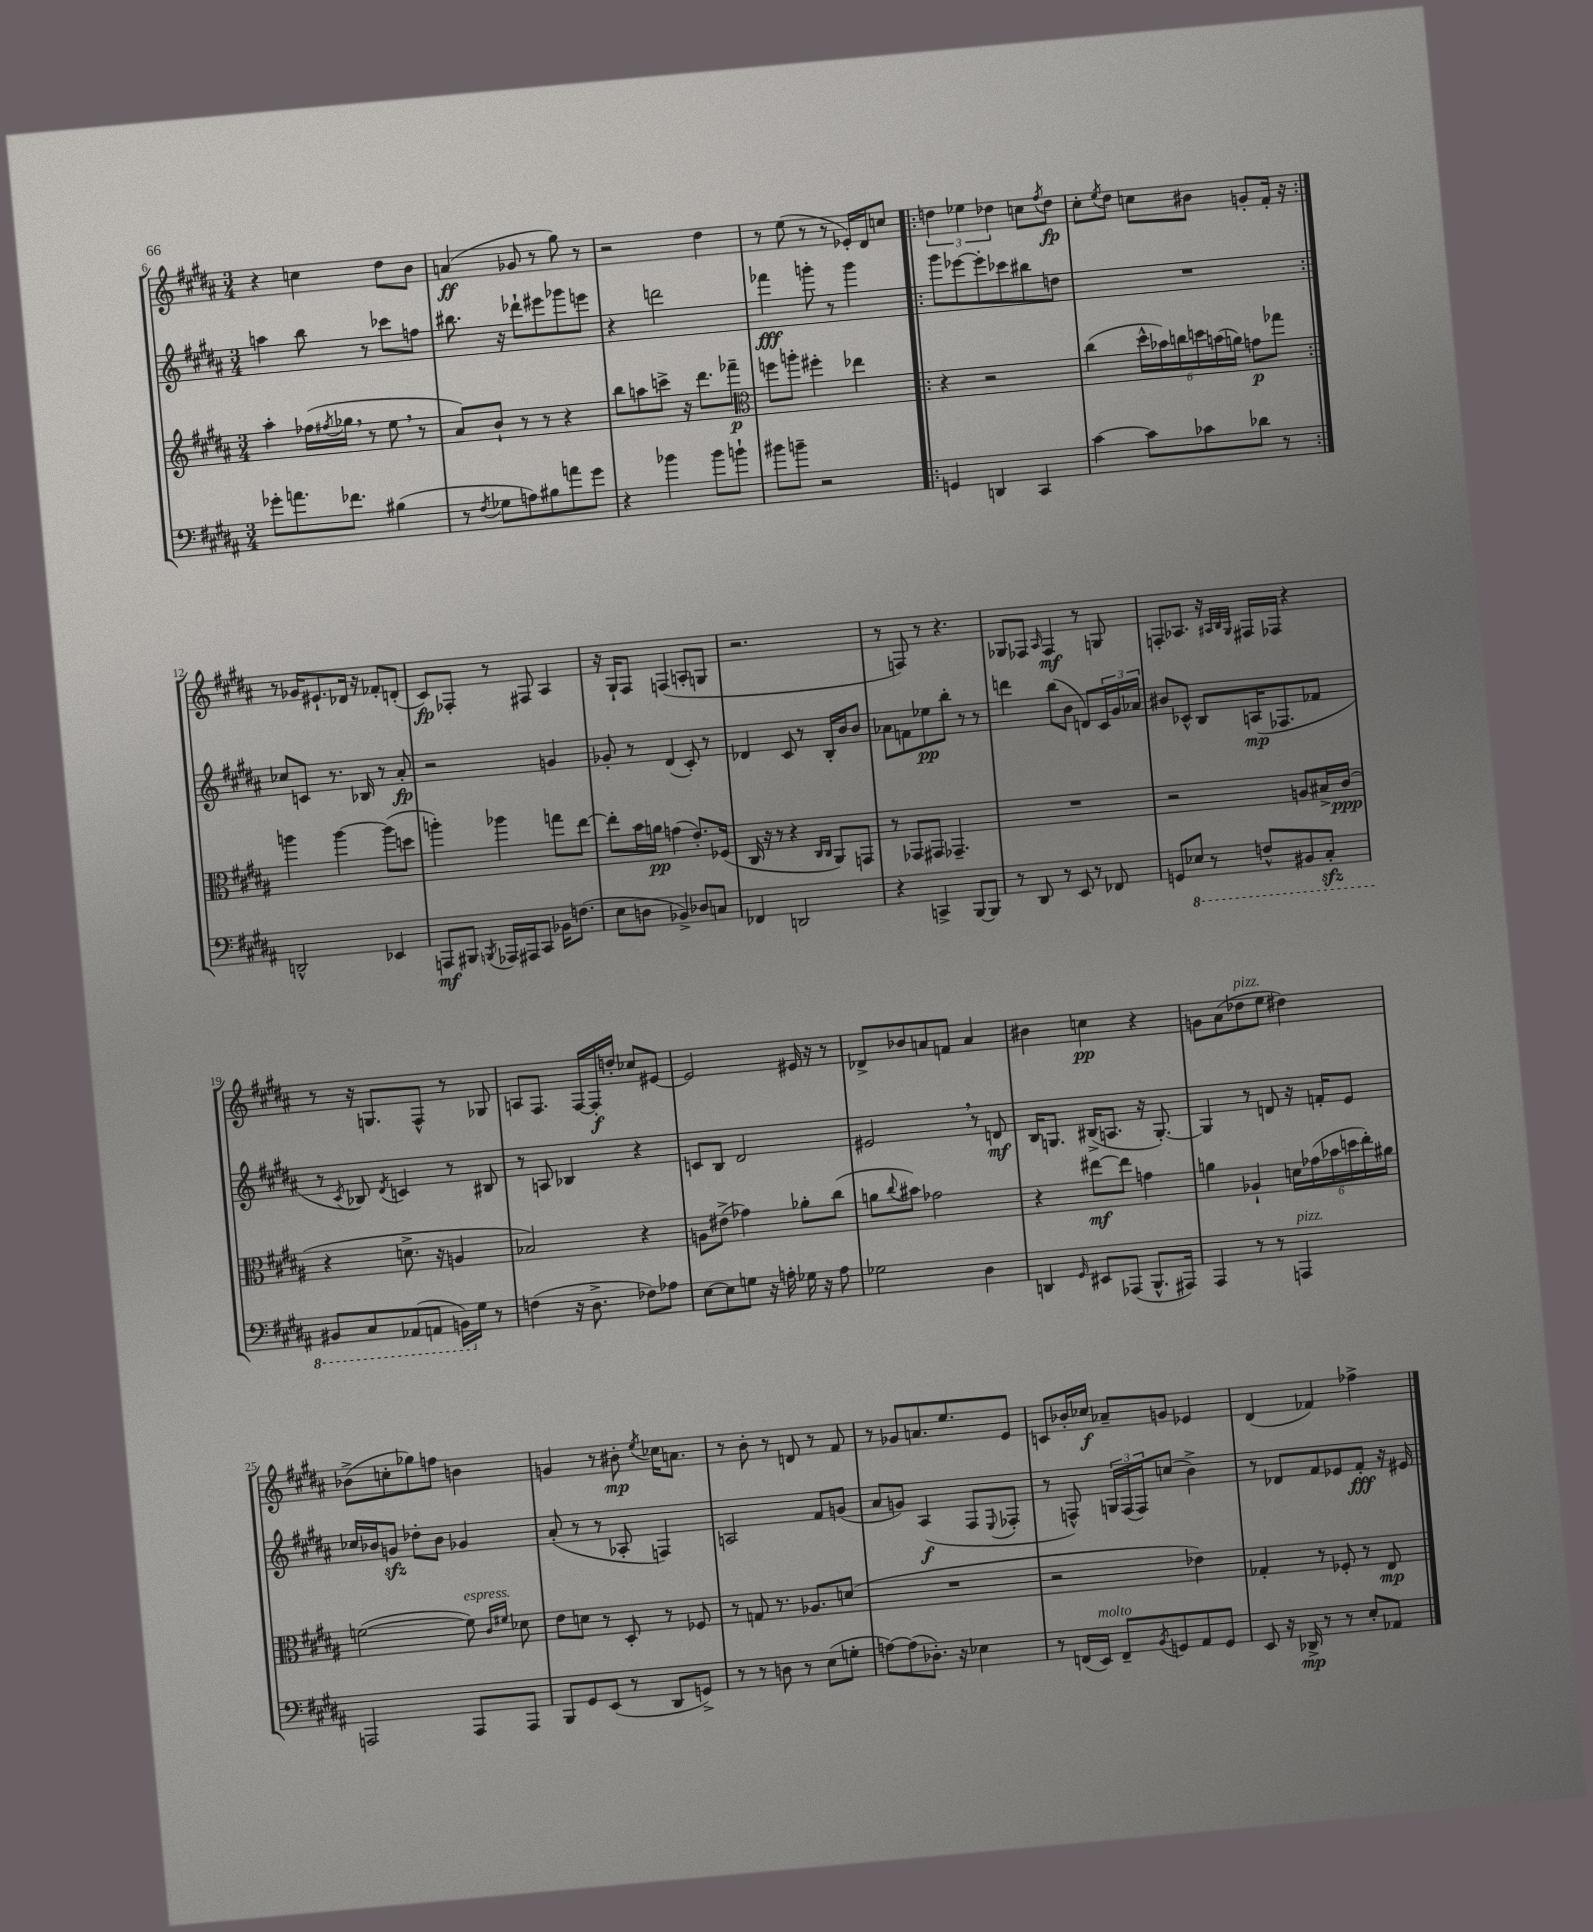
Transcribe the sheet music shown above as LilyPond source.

<<
\new StaffGroup <<
\new Staff = "s0" {
    \clef treble \key b \major \numericTimeSignature \time 3/4
    r4 c''4 dis''8 b'8 |
    a'4\ff( ges'8 r8 gis''8) r8 |
    r2 dis''4 |
    r8 e''8( r8 r8 ees'16-.) dis'16 c''8 |
    \repeat volta 2 { \tuplet 3/2 { d''4 ees''4 des''4 } c''8 \acciaccatura { fis''8 } des''8\fp |
    cis''8-. \acciaccatura { e''8 } dis''8 c''8 bis'8 g'8-. fis'16-. r16 | }
    r8 ges'16 eis'8.-! des'16 r16 fes'8-. d'8-.( |
    cis'8\fp) fes8-. r8 fis8 ais4 |
    r16 gis16-! fis8 f4( a8-. g8 |
    r2. |
    r8 f8) r8 r4. |
    ges8 fes8 \grace { ais16 } fes4\mf r8 g8 |
    f8-. aes8. r16 \grace { ais32 b32 gis32 } fis16 fes16 r4 |
    r8 r16 g8. fis8-^ r8 ges8 |
    a8 fis8. fis16~ fis16-.\f d''16-. ces''8 eis'8~ |
    eis'2 eis'16 r16 r8 |
    des'8-> bes'8 a'8 f'8 a'4 |
    bis'4 c''4\pp r4 |
    g'8 ais'8( des''8^\markup { \italic "pizz." } e''8 dis''4) |
    bes'8->( c''8-. ges''8) f''8 b'4 |
    g'4 r8 bis'8-.\mp \acciaccatura { e''8 } ces''16 a'8. |
    r8 b'8-. r8 d'8 r8 fis'8 |
    r8 ges'8 a'8. e''8. e'8 |
    c'8 bes'16-. ces''16\f aes'8-- g'8 ees'4 |
    dis'4( fes'4) fes''4-> \bar "|." |
}
\new Staff = "s1" {
    \clef treble \key b \major \numericTimeSignature \time 3/4
    a''4 b''8 r8 ces'''8 f''8 |
    bis''8. r16 des'''8-! eis'''8 ges'''8 e'''8 |
    r4 d'''2 |
    fes'''4\fff g'''8-. r8 g'''4 |
    \repeat volta 2 { gis'''8 ees'''8~ ees'''8-. ces'''8 bis''8 d''8 |
    R2. | }
    ces''8 c'8 r8. bes16 r8 ais'8-.\fp |
    r2 g'4 |
    ges'8-. r8 dis'4( cis'8-.) r8 |
    des'4 cis'8 r8 b16-. b'16 b'8 |
    aes'8 f'8 ees''8\pp b''8-. r8 r8 |
    d'''4 b''8( b'8 d'8) \tuplet 3/2 { cis'16 gis'16 aes'16 } |
    bis'8 ces'8-^ b8 a16\mp( fes8. fes'8 |
    r8 \acciaccatura { cis'8 } bes8) \acciaccatura { dis'8 } c'4 r8 bis8 |
    r8 a8 bes4 r4 |
    c'8 b8 dis'2 |
    eis'2 \breathe r8 d'8\mf |
    b16 g8. bis16->( a8. r16 g8.~-.) |
    g4 r8 d'8 r16 f'16-. e'8 |
    ces''16 bes'16 g'8\sfz des''8-. bes'8 ges'4 |
    ais'8-.( r8 r8 aes8-. f4) |
    a2 fis'8 g'8( |
    ais'8 g'8) ais4\f( fis8 \appoggiatura { e8 } fes8-. |
    r8 f8-^) \tuplet 3/2 { g16 f16( f16) } c''8( b'4->) |
    r8 des'8 fis'8 ees'8 fis'8-.\fff r16 eis'16 \bar "|." |
}
\new Staff = "s2" {
    \clef treble \key b \major \numericTimeSignature \time 3/4
    ais''4-. fes''16( \acciaccatura { fis''8 } ges''16 \breathe r8 e''8 \breathe r8 |
    ais'8) b'8-! r8 r8 r4 |
    b''8 a''8 c'''8-> r16 dis'''8. fes'''8--\p |
    \clef alto f''8 a''8-. fis''4-. ees''4 |
    \repeat volta 2 { r4 r2 |
    cis''4( \tuplet 6/4 { dis''16-^ bes'16) c''16 d''16 b'16( a'16) } g'8\p ges''8 | }
    a''4 a''4~ a''8( d''8 |
    a''4-.) aes''4 g''8 e''8~ |
    e''8-. b'16 a'16\pp g'4( e'8.-.) fes16( |
    cis16 r16 r8 r4 \grace { cis16 cis16 } ais,8) g,8 |
    r8 ges,8 gis,8 ges,4.-- |
    R2. |
    r2 a8 bis16-> cis'16\ppp( |
    r4 d'8.-> r16 a4 |
    bes2) r4 |
    a8 eis'8->( ges'4) aes'8-. cis''8( |
    a'8 \appoggiatura { cis''8 } bis'8) ges'2 |
    r4 eis''8~\mf eis''8 g'4 |
    a'4 aes4-! \tuplet 6/4 { d'16 ges'16( bes'16 d''16 e''16-.) ais'16 } |
    f'2~( f'8^\markup { \italic "espress." }) \grace { cis'16 fis'16 } des'8 |
    e'8 d'8 r8 dis8-. r8 fes8 |
    r8 g8 r8. aes8. d'8( |
    R2. |
    r2 ees'4) |
    ges4-. r8 fes8-. r8 e8\mp \bar "|." |
}
\new Staff = "s3" {
    \clef bass \key b \major \numericTimeSignature \time 3/4
    ges'8-. a'8. fes'8. bis4( |
    r8 \acciaccatura { fis8 } ges8 a8) bis8 a'8 gis'8 |
    r4 bes'4 bes'8 b'8-! |
    bis'8 b'8-- r2 |
    \repeat volta 2 { g,4 d,4 cis,4 |
    cis'4~ cis'8 ces'8 des'8 r8 | }
    d,2-^ ees,4 |
    a,,8\mf bis,,8 \acciaccatura { b,,8 } aes,,16 ais,,16 cis,8 bes,16 f8.( |
    e8 d8 bes,4->) des8 c8 |
    fes,4 d,2 |
    r4 c,4-> b,,8~ b,,8 |
    r8 dis,8 r8 e,8 r8 fes,8 |
    g,8 \ottava #-1 ees,8 r8 f,8-^ bis,,8 cis,8-.\sfz |
    bis,,8 cis,8 aes,,8( a,,8 b,,16) \ottava #0 gis16 r8 |
    f4( r16 dis8.-> fes8) aes8 |
    e8~ e8 g8 r16 a16-. ges16 r16 a8 |
    ges2 dis4 |
    d,4 \grace { gis,16 } eis,8 aes,,8( b,,8.-^ ais,,16) |
    ais,,4 r8 r8 a,,4^\markup { \italic "pizz." } |
    a,,2 a,,8 a,,8 |
    b,,8 gis,8 e,8( r8 dis,8 g,8->) |
    r8 r8 d8 r8 e8( g8-. |
    a8~) a8( des8.-.) r16 ees4 |
    r8 f,16( e,16^\markup { \italic "molto" }) f,8-- \acciaccatura { b,8 } g,8 ais,8 g,8 |
    e,8 r16 des,16->\mp r8 r8 e8-. aes,8 \bar "|." |
}
>>
>>
\layout { \context { \Score currentBarNumber = #6 } }
